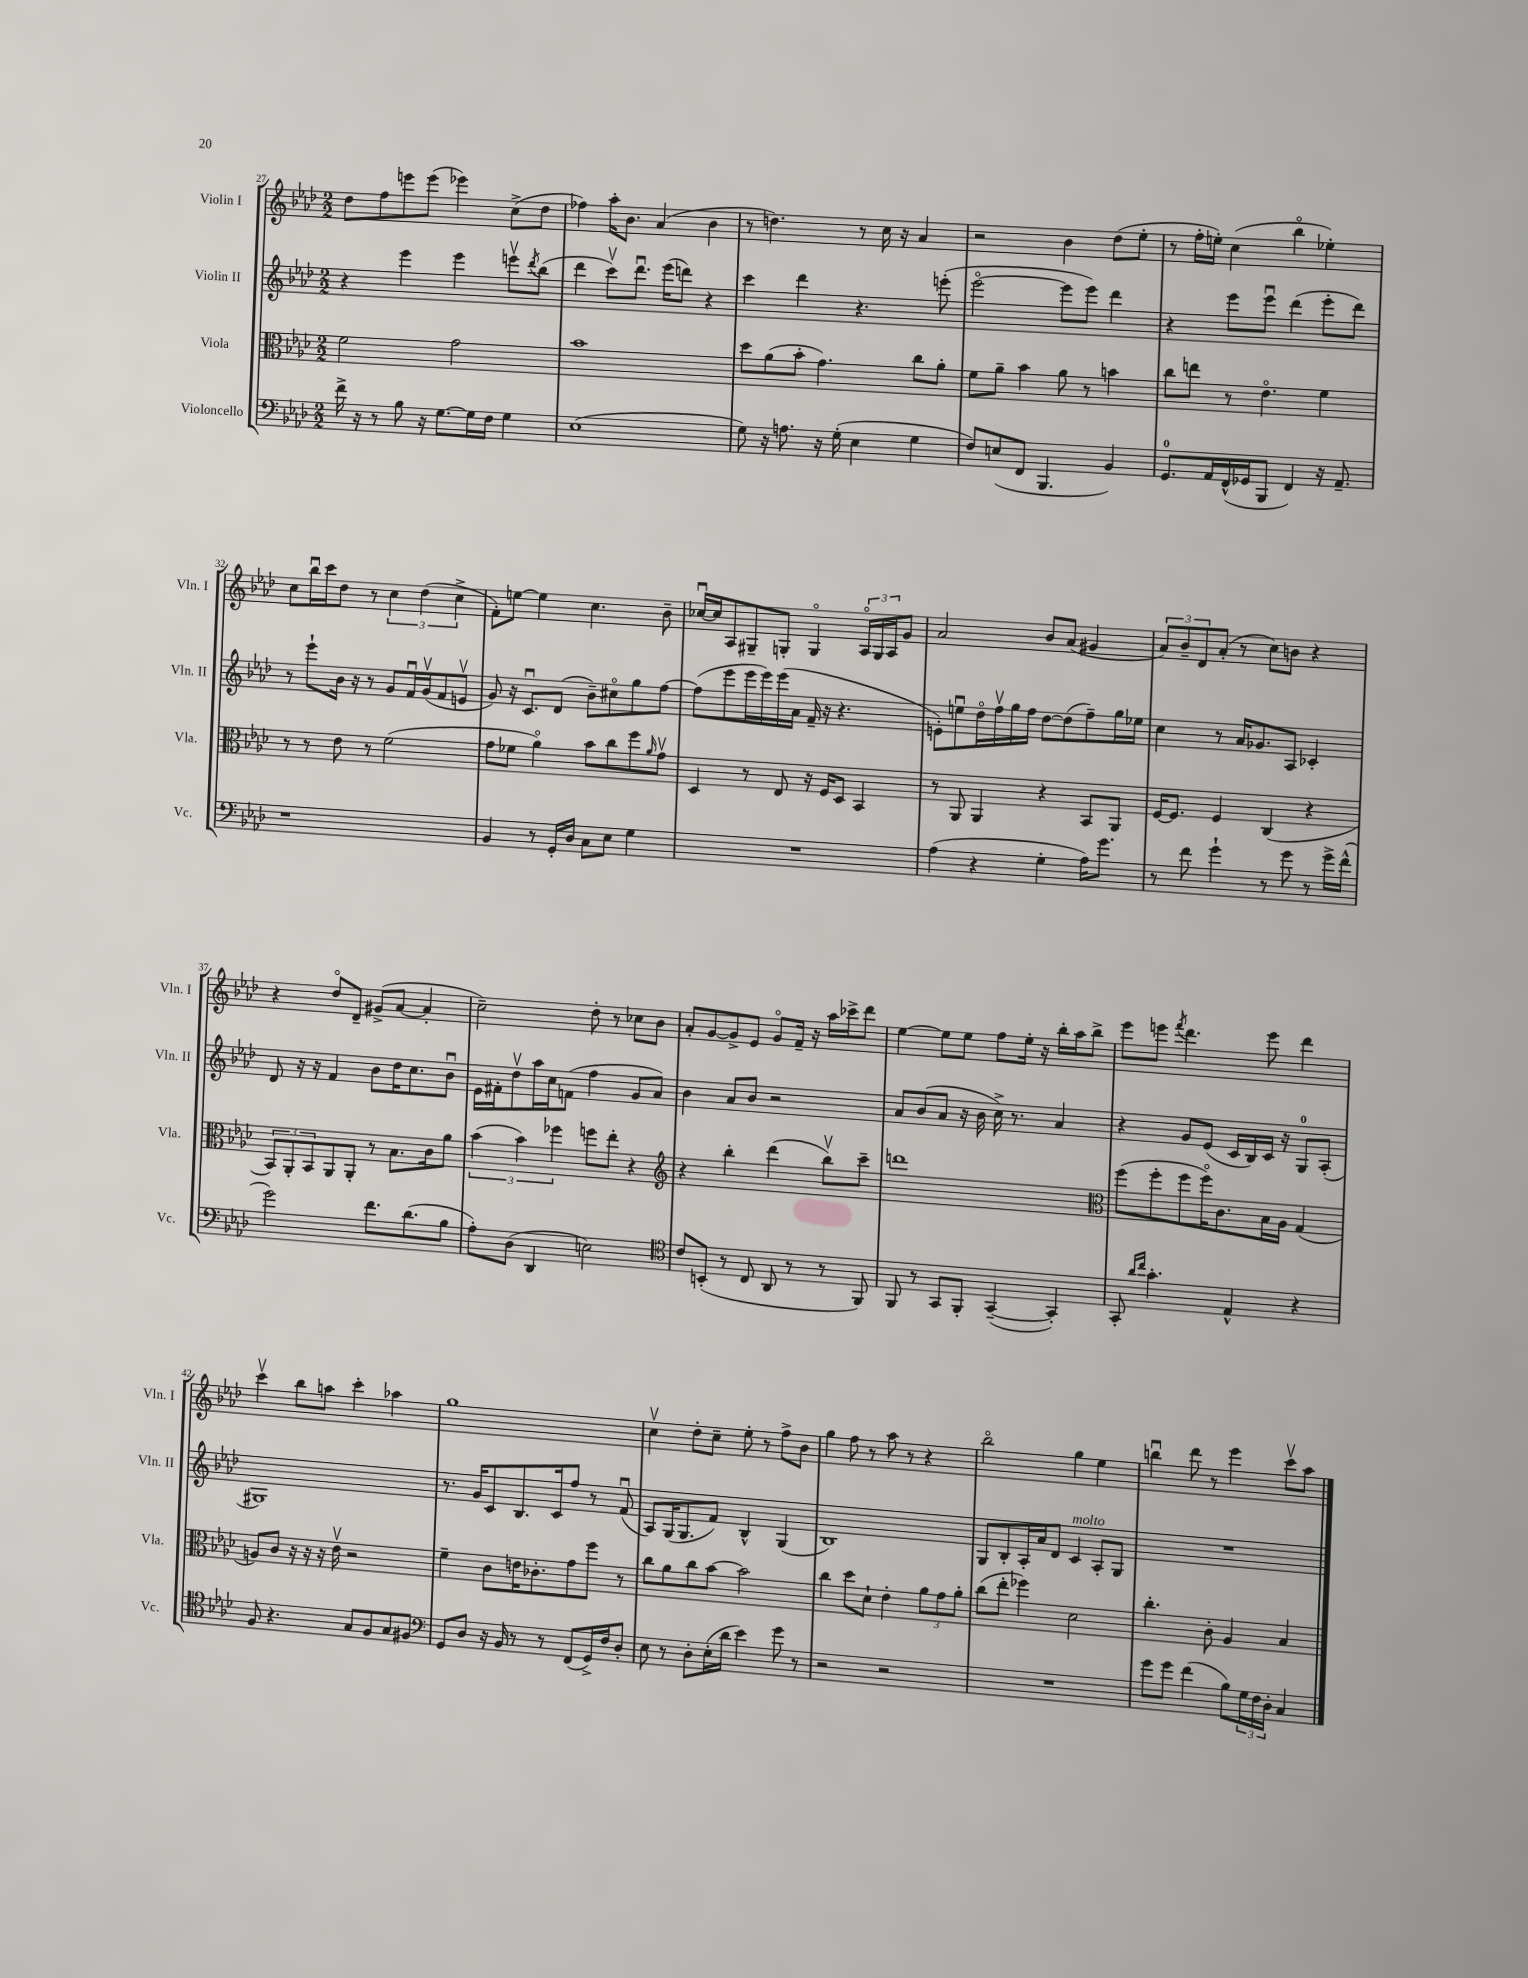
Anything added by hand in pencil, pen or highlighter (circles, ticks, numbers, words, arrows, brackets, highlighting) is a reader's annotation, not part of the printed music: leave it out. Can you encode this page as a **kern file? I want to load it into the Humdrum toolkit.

**kern	**kern	**kern	**kern
*staff4	*staff3	*staff2	*staff1
*clefF4	*clefC3	*clefG2	*clefG2
*k[b-e-a-d-]	*k[b-e-a-d-]	*k[b-e-a-d-]	*k[b-e-a-d-]
*M2/2	*M2/2	*M2/2	*M2/2
16f^	2f	4r	8dd-
16r	.	.	.
8r	.	.	8ff
8B-	.	4eee-	8eee
16r	.	.	(8eee
[8.G	.	.	.
.	2g	4eee-	4eee-)
16G]	.	.	.
16F	.	.	.
4G	.	8eeev	(8cc^
.	.	8qddd-	.
.	.	(8bb-	8dd-
=	=	=	=
(1E-	1b-	4ddd-	4ff-)
.	.	8cccv)	16aa-'
.	.	.	8.b-
.	.	8.ddd-u	.
.	.	.	(4a-
.	.	(16eee-	.
.	.	8ddd)	.
.	.	4r	4b-
=	=	=	=
8G)	8dd-	4ccc	8r
16r	(8a-	.	4.dd)
8.A	.	.	.
.	8b-'	4ddd-	.
16r	4.g)	.	.
(16G'	.	.	.
4E-	.	4.r	8r
.	.	.	16cc
.	.	.	16r
4G	8cc	.	4a-
.	8a-'	(8eee'	.
=	=	=	=
8F)	8f	[2eee-o	2r
(8E	8a-~	.	.
8FF	4b-	.	.
4.BBB-	.	.	.
.	8a-	8eee-]	4b-
.	8r	8eee-)	.
4BB-)	4b	4ddd-	(8dd-
.	.	.	8ee-'
=	=	=	=
8.GG	8cc	4r	8r
.	8ee	.	16ff'
16AA-	.	.	16ee')
(16FF^^	8r	8eee-	(4cc
16GG-	.	.	.
8BBB-	4.e-o	8eee-u	.
4FF)	.	(4ddd-	4bb-o
16r	4f	8eee-'	4ee-')
8.AA-~	.	.	.
.	.	8ddd-)	.
=	=	=	=
1r	8r	8r	8cc
.	8r	8eee-`	16bb-u
.	.	.	16ccc
.	8e-	16b-	8dd-
.	.	16r	.
.	8r	8r	8r
.	(2f	8g	6cc
.	.	16fu	.
.	.	.	(6dd-
.	.	(16gv	.
.	.	8f	.
.	.	.	6cc^
.	.	8ev	.
=	=	=	=
4BB-	8g	8g)	8f')
.	8f-	16r	[8ee
.	.	8.cu	.
8r	4a-o)	.	4ee]
16GG'	.	(8d-	.
16D-	.	.	.
8C	8b-	8b-~)	4.cc
8E-	8cc	8cc#o	.
4G	8ff	8gg	.
.	16qqa-	.	.
.	8gv	[8ff	8b-~
=	=	=	=
1r	4D-	(8ff]	[16cc-u
.	.	.	16cc-]
.	.	8eee-	8A-
.	8r	16eee-	8G#~
.	.	16eee-)	.
.	8E-	(16eee-	8G'
.	.	16a-	.
.	16r	16f~	4Go
.	16F	16r	.
.	8D-	4.r	.
.	4BB-	.	24A-o
.	.	.	24G
.	.	.	24A-
.	.	.	8g
=	=	=	=
(4A-	8r	8e')	2a-
.	8AA-	8eeu	.
4r	4AA-	16dd-o	.
.	.	16ffv	.
.	.	16gg	.
.	.	16ff	.
4G'	4r	[8dd-	8b-
.	.	(8dd-]	(8a-
16A-)	8BB-	8ff~)	4g#
8.g	.	.	.
.	8AA-	16gg	.
.	.	16ee-	.
=	=	=	=
8r	[16F	4cc	12a-)
.	8.F]	.	.
.	.	.	12b-~
8f	.	.	.
.	.	.	12d-
4g`	4F	8r	(8a-'
.	.	16a-	8r
.	.	8.g-	.
8r	(4C	.	8cc)
8g	.	8A-	8b
8r	4r	4c-'	4r
16g^	.	.	.
(16f^^	.	.	.
=	=	=	=
2g)	12BB-)	8d-	4r
.	12AA-'	.	.
.	.	16r	.
.	12BB-	.	.
.	.	16r	.
.	8AA-	4f	8dd-o
.	8AA-'	.	8d-~
8.f	8r	8b-	(8g#^
.	8.B-	16dd-	[8a-
(8.d-	.	8.cc	.
.	.	.	4a-']
.	16c	.	.
8B-	8a-	8b-u	.
=	=	=	=
8A-')	(6b-	16e-	2cc~)
.	.	16f#'	.
(8D-	.	8dd-v	.
.	6b-)	.	.
4DD-	.	16aa-	.
.	.	16cc	.
.	6ff-	.	.
.	.	(8f	.
2E)	8ff	4ff	8dd-'
.	8ee-'	.	8r
.	4r	8g	8cc-
.	.	8a-)	8b-
=	=	=	=
*clefC4	*clefG2	*	*
8c	4r	4b-	8a-'
(8BB'	.	.	[8g
8r	4bb-'	8a-	8g^]
8C	.	8b-	8e-
8AA-	(4ddd-	2r	8go
8r	.	.	16f~
.	.	.	16r
8r	8bb-v)	.	16aa-
.	.	.	16ccc-^
8FF)	8ccc~	.	8ddd-
=	=	=	=
8FF	1ddd	8a-	[4ee-
8r	.	(8b-	.
8GG	.	8a-	8ee-]
8FF'	.	16r	8ee-
.	.	16b-	.
([4GG~	.	16cc^)	8ff
.	.	8.r	.
.	.	.	16ee-'
.	.	.	16r
4GG'])	.	4a-	16bb-'
.	.	.	16aa-
.	.	.	8bb-^
=	=	=	=
*	*clefC3	*	*
8GG'	(8ff	4r	8eee-
16qqa-	.	.	.
16qqcc	.	.	.
4.g'	8ff'	.	8eee
.	.	.	8qfff
.	8ff	8g	4.ddd-
.	16ffo)	(8e-	.
.	8.c	.	.
4E-^^	.	16c	.
.	.	16B-)	.
.	16B-	16c	8eee
.	16A-	16r	.
4r	(4G	8G	4ddd-
.	.	(8A-'	.
=	=	=	=
8F	8A)	1G#)	4cccv
4.r	8c	.	.
.	16r	.	8bb-
.	16r	.	.
.	16r	.	8aa
.	16e-v	.	.
8G	2r	.	4ccc'
8F	.	.	.
8G	.	.	4aa-
8F#	.	.	.
=	=	=	=
*clefF4	*	*	*
8GG	4f~	8.r	1gg
8D-	.	.	.
.	.	16g	.
16r	8c	8c	.
16BB-	.	.	.
8r	16e	8.B-	.
.	8.c-'	.	.
8r	.	.	.
.	.	16c	.
(8FF	8g	8ff	.
16GG^)	8ff	8r	.
16F	.	.	.
8D-'	8r	(8fu	.
=	=	=	=
8E-	8cc	8A-)	4ccv
8r	8a-	(16G	.
.	.	8.G	.
8D-'	8cc	.	8dd-'
(16E-'	[8b-	8f)	8cc~
16d-	.	.	.
4e-)	2b-]	4B-^^	8ee-'
.	.	.	8r
8g	.	(4G	8ff^
8r	.	.	8b-
=	=	=	=
2r	4cc	1B-)	4gg
.	8dd-	.	8ff
.	8d-`	.	8r
2r	4e-'	.	8aa-
.	.	.	8r
.	12a-	.	4r
.	12g	.	.
.	12a-'	.	.
=	=	=	=
1r	(8cc	8G	2bb-o
.	8ee-'	8B-'	.
.	4ff-)	16A-'	.
.	.	16a-	.
.	.	8d-	.
.	2d-	4c	4gg
.	.	8A-'	4ee-
.	.	8G	.
=	=	=	=
8g	4.cc'	1r	4bbu
8g	.	.	.
(4f	.	.	8ddd-
.	8c'	.	8r
8B-)	4A-	.	4eee-
24G	.	.	.
24F	.	.	.
24D-'	.	.	.
4C	4B-	.	8cccv
.	.	.	8aa-
==	==	==	==
*-	*-	*-	*-
